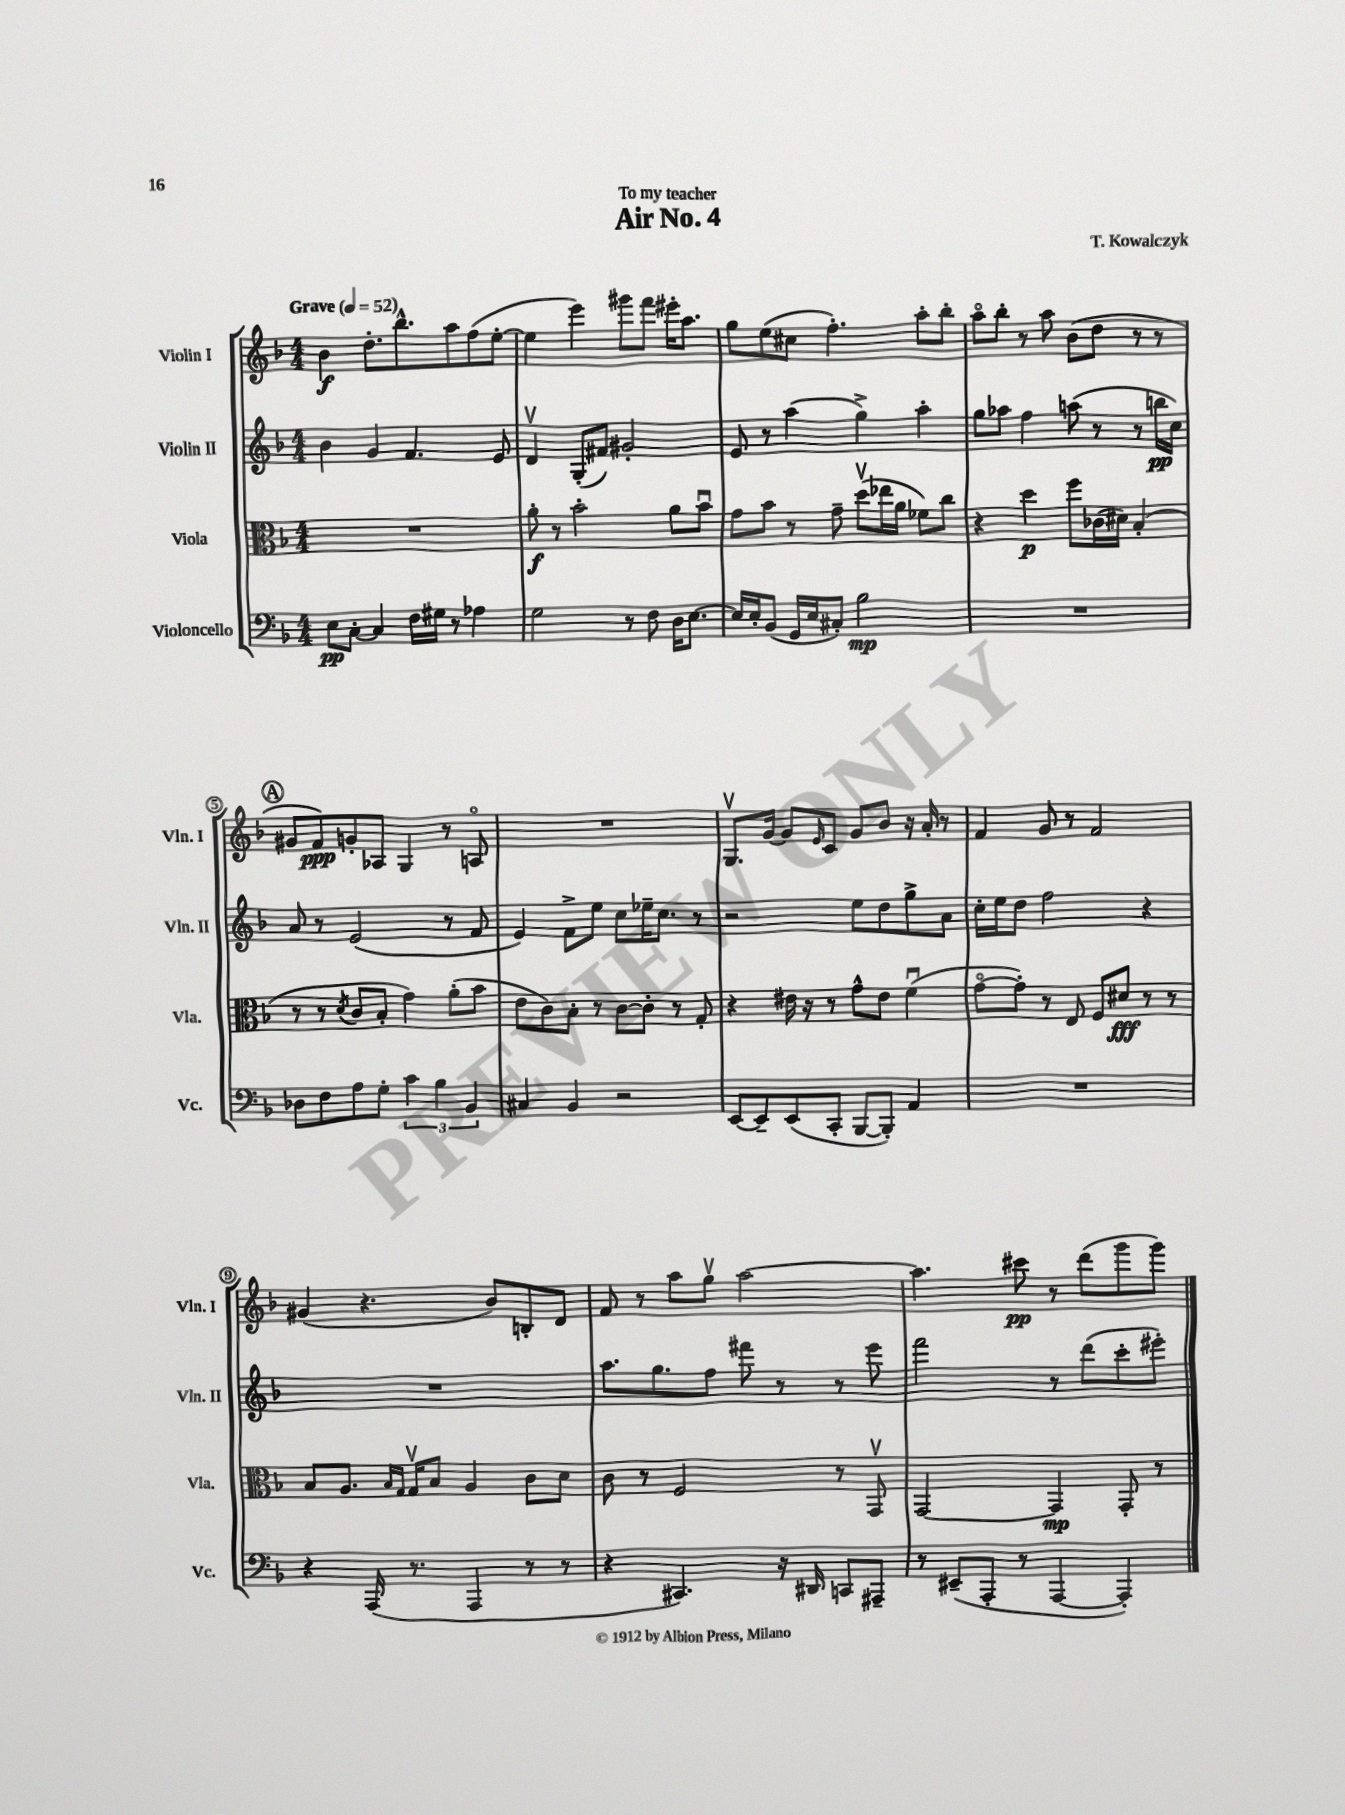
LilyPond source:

\header { title = "Air No. 4" composer = "T. Kowalczyk" dedication = "To my teacher" }
<<
\new StaffGroup <<
\new Staff = "s0" \with { instrumentName = "Violin I" shortInstrumentName = "Vln. I" } {
    \clef treble \key f \major \numericTimeSignature \time 4/4 \tempo "Grave" 4 = 52
    bes'4\f d''8.-. bes''8.-^ a''8 f''8( e''8~-. |
    e''4 e'''4) gis'''8 f'''8 eis'''16-. a''8. |
    g''8 e''8( cis''8 f''4.-.) a''8-. bes''8-. |
    a''8\flageolet bes''8-. r8 a''8 bes'8( d''8 r8 r8 |
    \mark \markup { \circle "A" } gis'8 f'8\ppp) g'8-. aes8 g4 r8 a8\flageolet |
    R1 |
    g8.\upbow g'16~ g'8 \grace { e'16 } c'8 g'8 bes'8 r16 a'16-. r8 |
    f'4 g'8 r8 f'2 |
    gis'4( r4. bes'8) b8-. d'8 |
    f'8 r8 a''8 g''8\upbow a''2~ |
    a''4. cis'''8\pp r8 d'''8( g'''8 g'''8) \bar "|." |
}
\new Staff = "s1" \with { instrumentName = "Violin II" shortInstrumentName = "Vln. II" } {
    \clef treble \key f \major \numericTimeSignature \time 4/4
    bes'4 g'4 f'4. e'8 |
    d'4\upbow g8-.( fis'8) gis'2-. |
    e'8 r8 a''4( g''4->) a''4-. |
    g''8 aes''8 f''4 a''8( r8 r8 b''16\pp c''16) |
    \mark \markup { \circle "A" } a'8 r8 e'2( r8 f'8 |
    e'4) f'8-> e''8 c''8 ees''16-- c''8. r8 |
    r2 e''8 d''8 g''8-> a'8 |
    c''16-. e''16 d''8 f''2 r4 |
    R1 |
    a''8. g''8. f''8 fis'''8 r8 r8 e'''8 |
    f'''2 r8 d'''8( c'''8-. eis'''8-.) \bar "|." |
}
\new Staff = "s2" \with { instrumentName = "Viola" shortInstrumentName = "Vla." } {
    \clef alto \key f \major \numericTimeSignature \time 4/4
    R1 |
    a'8-.\f r8 bes'2-. a'8 bes'8\downbow |
    g'8 bes'8 r8 g'8-- d''8\upbow( ees''16 a'16 fes'8) c''8 |
    r4 d''4\p f''8 ces'16( dis'16) bes4-.( |
    \mark \markup { \circle "A" } r8 r8 \acciaccatura { d'8 } c'8 bes8-. g'4) a'8-.( bes'8 |
    e'8 c'8) bes8-. r8 c'8~ c'8-. r8 g8-. |
    r4 eis'16 r16 r8 g'8-^ eis'8 f'4\downbow( |
    g'8~\flageolet g'8-.) r8 e8 f8 dis'8\fff r8 r8 |
    bes8 a8. \grace { bes16 g16 } g16\upbow bes8 a4 c'8 d'8 |
    c'8 r8 f2 r8 g,8\upbow |
    g,2~ g,4\mp g,8-. r8 \bar "|." |
}
\new Staff = "s3" \with { instrumentName = "Violoncello" shortInstrumentName = "Vc." } {
    \clef bass \key f \major \numericTimeSignature \time 4/4
    e8\pp c8~-. c4 f16 gis16 r8 aes4 |
    g2 r8 f8 d16 e8.~ |
    e16 e16-. bes,8( g,16 e16 cis8-.) bes2\mp |
    R1 |
    \mark \markup { \circle "A" } des8 f8 a8 g8-. \tuplet 3/2 { c'4 bes4 bes,4 } |
    cis4 bes,4 r2 |
    e,8~ e,8-- e,8( c,8-. bes,,8~ bes,,8-.) a,4 |
    R1 |
    r4 a,,16( r8. a,,4 r8 r8 |
    r4 cis,4.) r16 dis,16 c,8 ais,,8-- |
    r8 eis,8--( a,,8-. r8 a,,4~ a,,4-.) \bar "|." |
}
>>
>>
\layout { \context { \Score \override BarNumber.stencil = #(make-stencil-circler 0.1 0.3 ly:text-interface::print) } }
